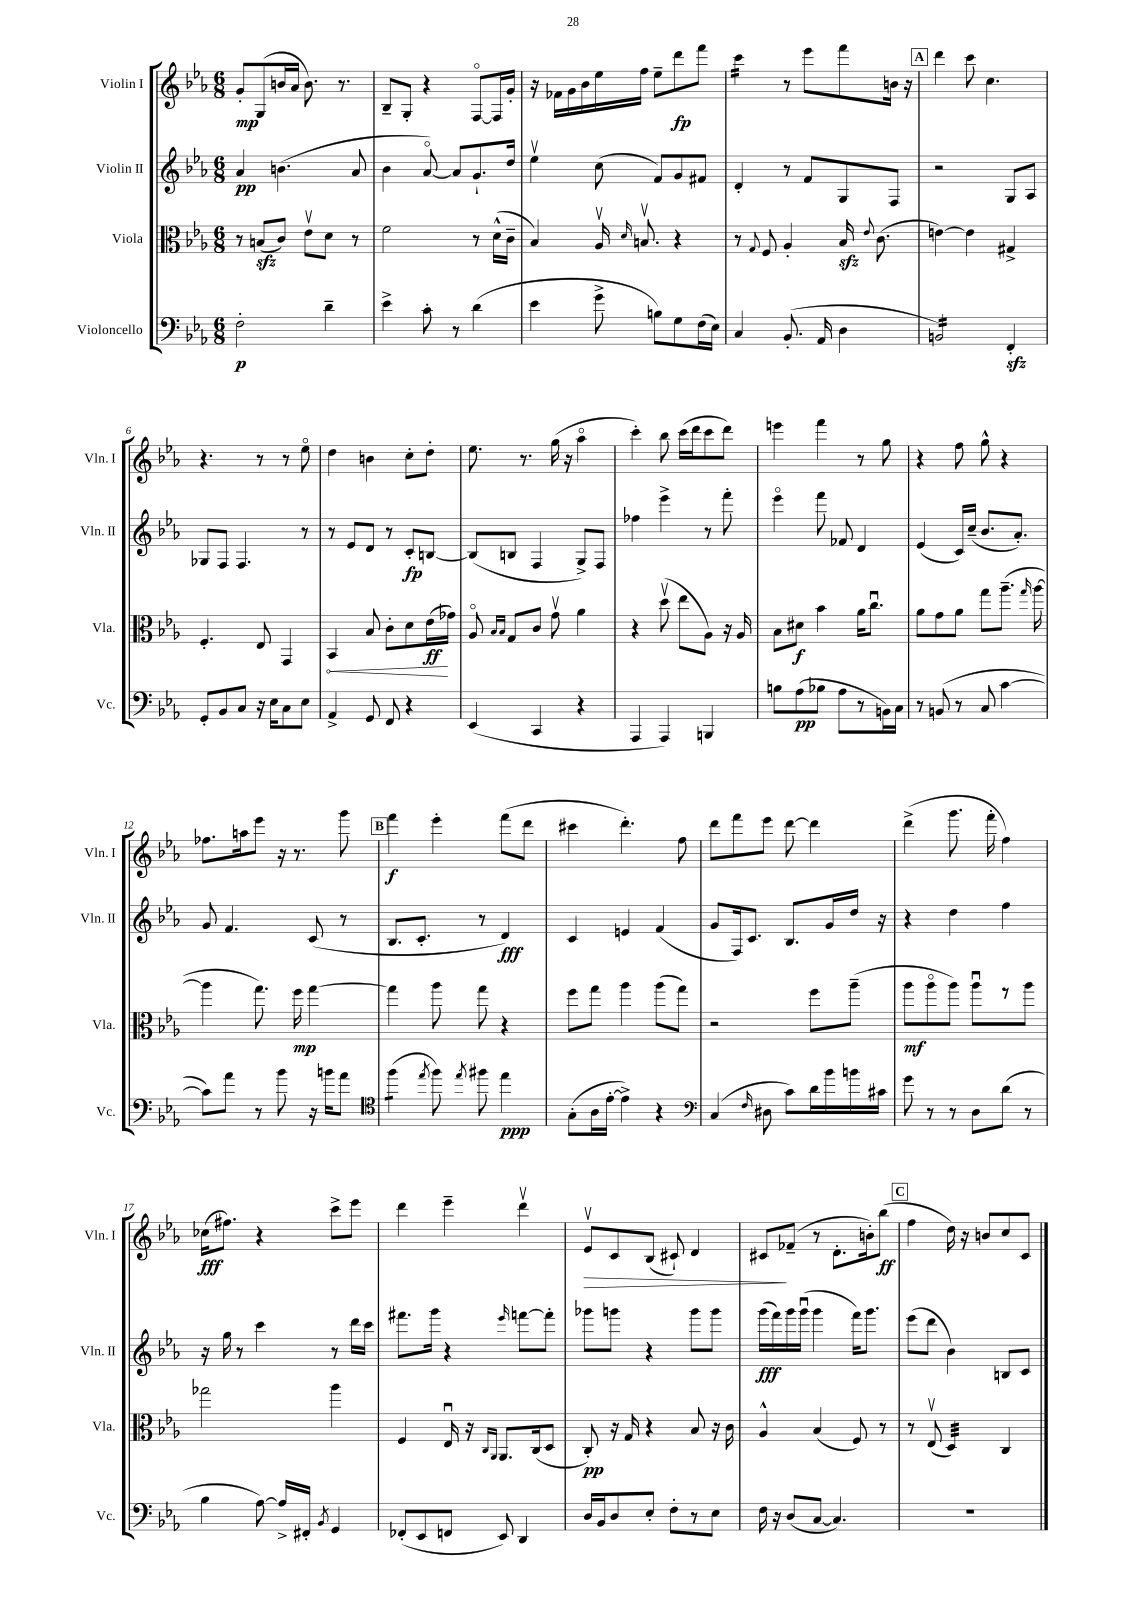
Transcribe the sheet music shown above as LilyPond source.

<<
\new StaffGroup <<
\new Staff = "s0" \with { instrumentName = "Violin I" shortInstrumentName = "Vln. I" } {
    \clef treble \key ees \major \numericTimeSignature \time 6/8
    \autoBeamOff g'8[-.\mp g8( b'16 aes'16] b'8.) r8. |
    bes8[-- g8]-. r4 f8[~\flageolet f16 g'16]-. |
    r16 fes'16[ g'16 bes'16 ees''16 f''16] ees''8[-- d'''8\fp f'''8] |
    c'''4:16 r8 ees'''8[ f'''8 b'16] r16 |
    \mark \markup { \box "A" } d'''4 c'''8 c''4. |
    r4. r8 r8 ees''8\flageolet |
    d''4 b'4 c''8[-. d''8]-. |
    ees''8. r8. g''16( r16 aes''4\flageolet |
    c'''4-.) bes''8 c'''16[( d'''16 c'''8 d'''8]) |
    e'''4 f'''4 r8 g''8 |
    r4 f''8 g''8-^ r4 |
    fes''8.[ a''16 ees'''8] r16 r8. g'''8 |
    \mark \markup { \box "B" } f'''4\f ees'''4-. f'''8[( d'''8] |
    cis'''4 d'''4.-.) f''8 |
    d'''8[ f'''8 ees'''8] d'''8~ d'''4 |
    d'''4->( g'''8. f'''16-. f''4) |
    ces''16[\fff( fis''8.]) r4 c'''8[-> ees'''8] |
    d'''4 ees'''4-- d'''4\upbow |
    ees'8[\upbow\> c'8 bes8]( cis'8-!) d'4 |
    cis'8[\! fes'8]--( r8 d'8.[-. b'16-.) bes''8]\ff( |
    \mark \markup { \box "C" } f''4 d''16) r16 b'8[ c''8 c'8] \bar "|." |
}
\new Staff = "s1" \with { instrumentName = "Violin II" shortInstrumentName = "Vln. II" } {
    \clef treble \key ees \major \numericTimeSignature \time 6/8
    \autoBeamOff aes'4\pp b'4.( aes'8 |
    bes'4 aes'8~\flageolet) aes'8[ g'8.-! d''16] |
    ees''4\upbow c''8( f'8[) g'8 fis'8] |
    d'4-. r8 f'8[ g8 f8] |
    \mark \markup { \box "A" } r2 g8[ aes8] |
    ges8[ f8] f4. r8 |
    r8 ees'8[ d'8] r8 c'8[-.\fp b8]~ |
    b8[( b8] f4 g8[->) f8] |
    fes''4 ees'''4-> r8 f'''8-. |
    ees'''4\flageolet f'''8 fes'8 d'4 |
    ees'4( c'16[) c''16]--( bes'8.[ aes'8.]-.) |
    g'8 f'4. c'8( r8 |
    \mark \markup { \box "B" } bes8.[ c'8.]-. r8 d'4\fff) |
    c'4 e'4 f'4( |
    g'8[ f16) c'8.] bes8.[ g'16 d''16] r16 |
    r4 d''4 f''4 |
    r16 g''16 r8 c'''4 r8 d'''16[ c'''16] |
    fis'''8.[ g'''16] r4 \grace { ees'''16 } f'''8[~ f'''8]-. |
    ges'''8[ g'''8] r4 g'''8[ g'''8] |
    g'''16[\fff( f'''16) g'''16 g'''16]\downbow( g'''4 f'''16[) g'''8.] |
    \mark \markup { \box "C" } ees'''8[( d'''8] bes'4) b8[ c'8] \bar "|." |
}
\new Staff = "s2" \with { instrumentName = "Viola" shortInstrumentName = "Vla." } {
    \clef alto \key ees \major \numericTimeSignature \time 6/8
    \autoBeamOff r8 b8[\sfz( c'8]) ees'8[\upbow d'8] r8 |
    f'2 r8 d'16[-^( c'16]-- |
    bes4) aes16\upbow \grace { d'16 } b8.\upbow r4 |
    r8 \appoggiatura { g8 } f8 aes4-. bes16\sfz \appoggiatura { ees'8 } c'8.( |
    \mark \markup { \box "A" } e'4~) e'4 gis4-> |
    f4.-. ees8 g,4 |
    \once \override Hairpin.circled-tip = ##t bes,4\< bes8 c'8[-. d'8 ees'16\ff\!( ges'16]) |
    aes8\flageolet \grace { bes16[ bes16] } g8[ c'8] g'8\upbow aes'4 |
    r4 d''8\upbow( ees''8[ aes8]) r16 aes16 |
    bes8[ dis'8]\f bes'4 aes'16[ c''8.]\downbow |
    aes'8[ g'8 aes'8] g''8[ aes''8.]--( \grace { g''16 } aes''16~ |
    aes''4 g''8.) f''16\mp g''4~ |
    \mark \markup { \box "B" } g''4 aes''8 g''8 r4 |
    f''8[ g''8] aes''4 aes''8[( g''8]) |
    r2 f''8[ aes''8]--( |
    aes''8[\mf aes''8\flageolet aes''8]) aes''8[\downbow r8 aes''8] |
    ges''2 aes''4 |
    f4 ees16\downbow r16 \grace { c16[ aes,16] } aes,8.[ c16( d8] |
    c8-.\pp) r16 g16 r4 bes8 r16 c'16 |
    aes4-^ bes4( f8) r8 |
    \mark \markup { \box "C" } r8 ees8\upbow( d4:32) c4 \bar "|." |
}
\new Staff = "s3" \with { instrumentName = "Violoncello" shortInstrumentName = "Vc." } {
    \clef bass \key ees \major \numericTimeSignature \time 6/8
    \autoBeamOff f2-.\p d'4-- |
    ees'4-> c'8-. r8 d'4( |
    ees'4 g'8-> b8[) g8 f16( ees16]) |
    c4 bes,8.-.( aes,16 d4 |
    \mark \markup { \box "A" } b,2:16) f,4-.\sfz |
    g,8[-. bes,8 c8] r16 ees16[ c8 ees8] |
    aes,4-> g,8 f,8 r4 |
    ees,4( c,4 r4 |
    aes,,4 aes,,4) b,,4 |
    b8[ aes8\pp( bes8] aes8[ r8 b,16) c16] |
    r8 b,8( r8 c8 c'4~ |
    c'8[) aes'8] r8 bes'8 r16 b'16[ aes'8] |
    \mark \markup { \box "B" } \clef tenor f''4:8( \acciaccatura { ees''8 } f''8) \acciaccatura { ees''8 } fis''8 ees''4\ppp |
    g8[-.( aes16 ees'16]~-. ees'4->) r4 |
    \clef bass c4( \grace { f16 } dis8 c'8[) d'16 bes'16 b'16 cis'16] |
    g'8 r8 r8 d8[ d'8]( r8 |
    bes4 aes8~) aes16[-> fis,16]-. \acciaccatura { bes,8 } g,4 |
    fes,8[-.( ees,8 f,8] ees,8) d,4 |
    d16[ bes,16 d8 ees8]-. f8[-. r8 ees8] |
    f16 r16 d8[( c8]~ c4.) |
    \mark \markup { \box "C" } R2. \bar "|." |
}
>>
>>
